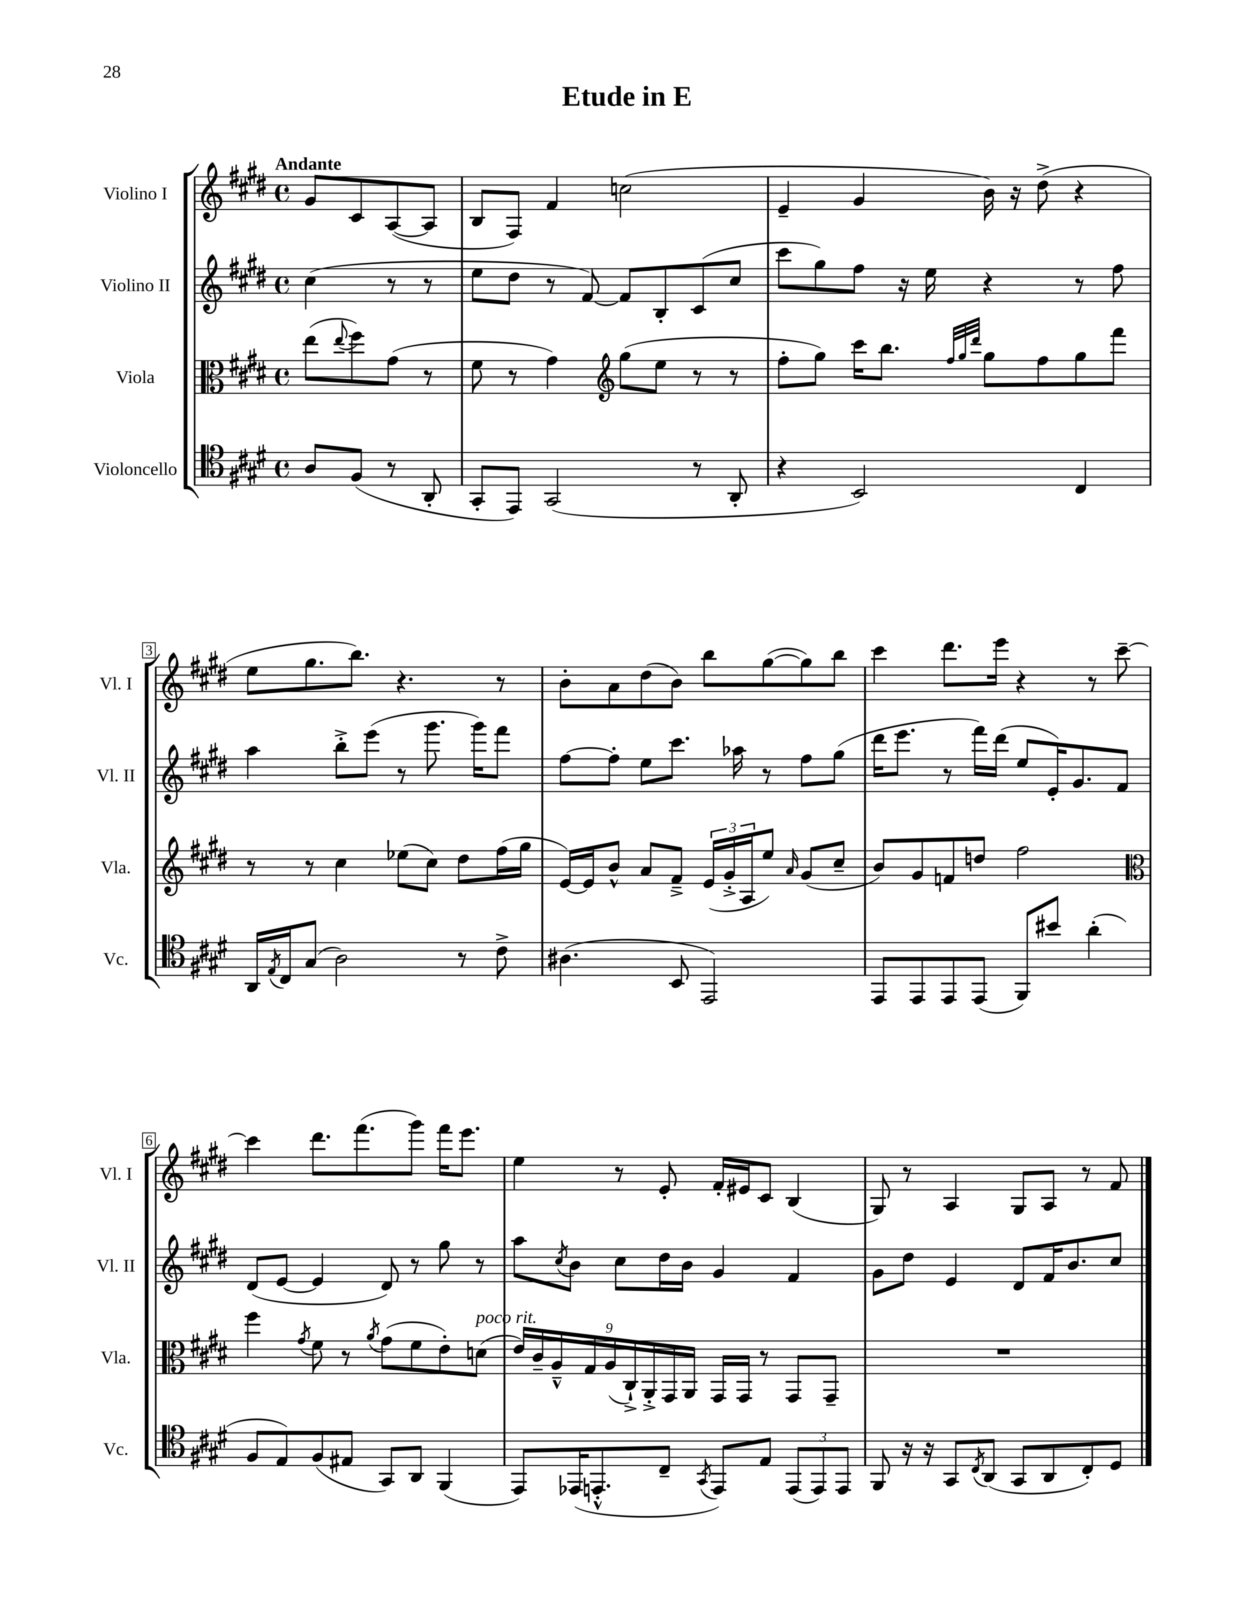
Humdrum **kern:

**kern	**kern	**kern	**kern
*staff4	*staff3	*staff2	*staff1
*clefC4	*clefC3	*clefG2	*clefG2
*k[f#c#g#d#]	*k[f#c#g#d#]	*k[f#c#g#d#]	*k[f#c#g#d#]
*M4/4	*M4/4	*M4/4	*M4/4
*met(c)	*met(c)	*met(c)	*met(c)
8A	(8ee	(4cc#	8g#
.	8qqee	.	.
(8F#	8ff#)	.	8c#
8r	(8g#	8r	([8A
8AA'	8r	8r	8A]
=	=	=	=
8GG#'	8f#	8ee	8B
8EE)	8r	8dd#	8F#)
(2GG#	4g#)	8r	4f#
.	.	[8f#)	.
*	*clefG2	*	*
.	(8gg#	8f#]	(2cc
.	8ee	8B'	.
8r	8r	(8c#	.
8AA'	8r	8cc#	.
=	=	=	=
4r	8ff#'	8ccc#	4e~
.	8gg#)	8gg#)	.
2BB)	16ccc#	8ff#	4g#
.	8.bb	.	.
.	.	16r	.
.	.	16ee	.
.	32qqff#	.	.
.	32qqgg#	.	.
.	32qqddd#	.	.
.	8gg#	4r	16b)
.	.	.	16r
.	8ff#	.	(8dd#^
4C#	8gg#	8r	4r
.	8fff#	8ff#	.
=	=	=	=
16AA	8r	4aa	8ee
8qE	.	.	.
16C#	.	.	.
(8G#	8r	.	8.gg#
2A)	4cc#	8bb'^	.
.	.	.	8.bb)
.	.	(8eee	.
.	(8ee-	8r	4.r
.	8cc#)	8.ggg#	.
8r	8dd#	.	.
.	.	16ggg#)	.
8c#^	(16ff#	8fff#	8r
.	16gg#	.	.
=	=	=	=
(4.A#	[16e)	[8ff#	8b'
.	16e]	.	.
.	8b^^	8ff#']	8a
.	8a	8ee	(8dd#
8BB	8f#~^	8.ccc#	8b)
2EE)	(24e	.	8bb
.	24g#'^	.	.
.	.	16aa-	.
.	24A	.	.
.	8ee)	8r	([8gg#
.	16qqa	.	.
.	(8g#	8ff#	8gg#])
.	8cc#~	(8gg#	8bb
=	=	=	=
8EE	8b)	16ddd#	4ccc#
.	.	8.eee	.
8EE	8g#	.	.
8EE	8f	8r	8.ddd#
(8EE	8dd	16fff#)	.
.	.	(16ddd#	16eee
8FF#)	2ff#	8ee	4r
8b#	.	16e')	.
.	.	8.g#	.
(4a'	.	.	8r
.	.	8f#	[8ccc#~
=	=	=	=
*	*clefC3	*	*
8F#	4ff#	(8d#	4ccc#]
8E)	.	[8e	.
.	8qg#	.	.
(8F#	8f#	4e]	8.ddd#
8E#	8r	.	.
.	.	.	(8.fff#
.	8qa	.	.
8GG#)	(8g#	8d#)	.
8AA	8f#	8r	8ggg#)
(4FF#	8e')	8gg#	16fff#
.	.	.	8.eee
.	(8d	8r	.
=	=	=	=
8EE)	18e)	8aa	4ee
.	18c#~	.	.
.	18A~^^	.	.
.	.	8qcc#	.
(16EE-	.	8b	.
.	18G#	.	.
8.EE'^^	.	.	.
.	(18A	.	.
.	.	8cc#	8r
.	18C#`^)	.	.
.	18AA'^	.	.
8C#~	.	16dd#	8e'
.	18GG#	.	.
.	.	16b	.
.	18AA	.	.
8qGG#	.	.	.
8EE)	16GG#	4g#	16f#'
.	16GG#	.	16e#
8E	8r	.	8c#
(12EE	8GG#	4f#	(4B
12EE)	.	.	.
.	8GG#~	.	.
12EE	.	.	.
=	=	=	=
8FF#	1r	8g#	8G#)
16r	.	8dd#	8r
16r	.	.	.
8GG#	.	4e	4A
8qC#	.	.	.
(8AA	.	.	.
8GG#	.	8d#	8G#
8AA	.	16f#	8A
.	.	8.b	.
8C#')	.	.	8r
8D#	.	8cc#	8f#
==	==	==	==
*-	*-	*-	*-
